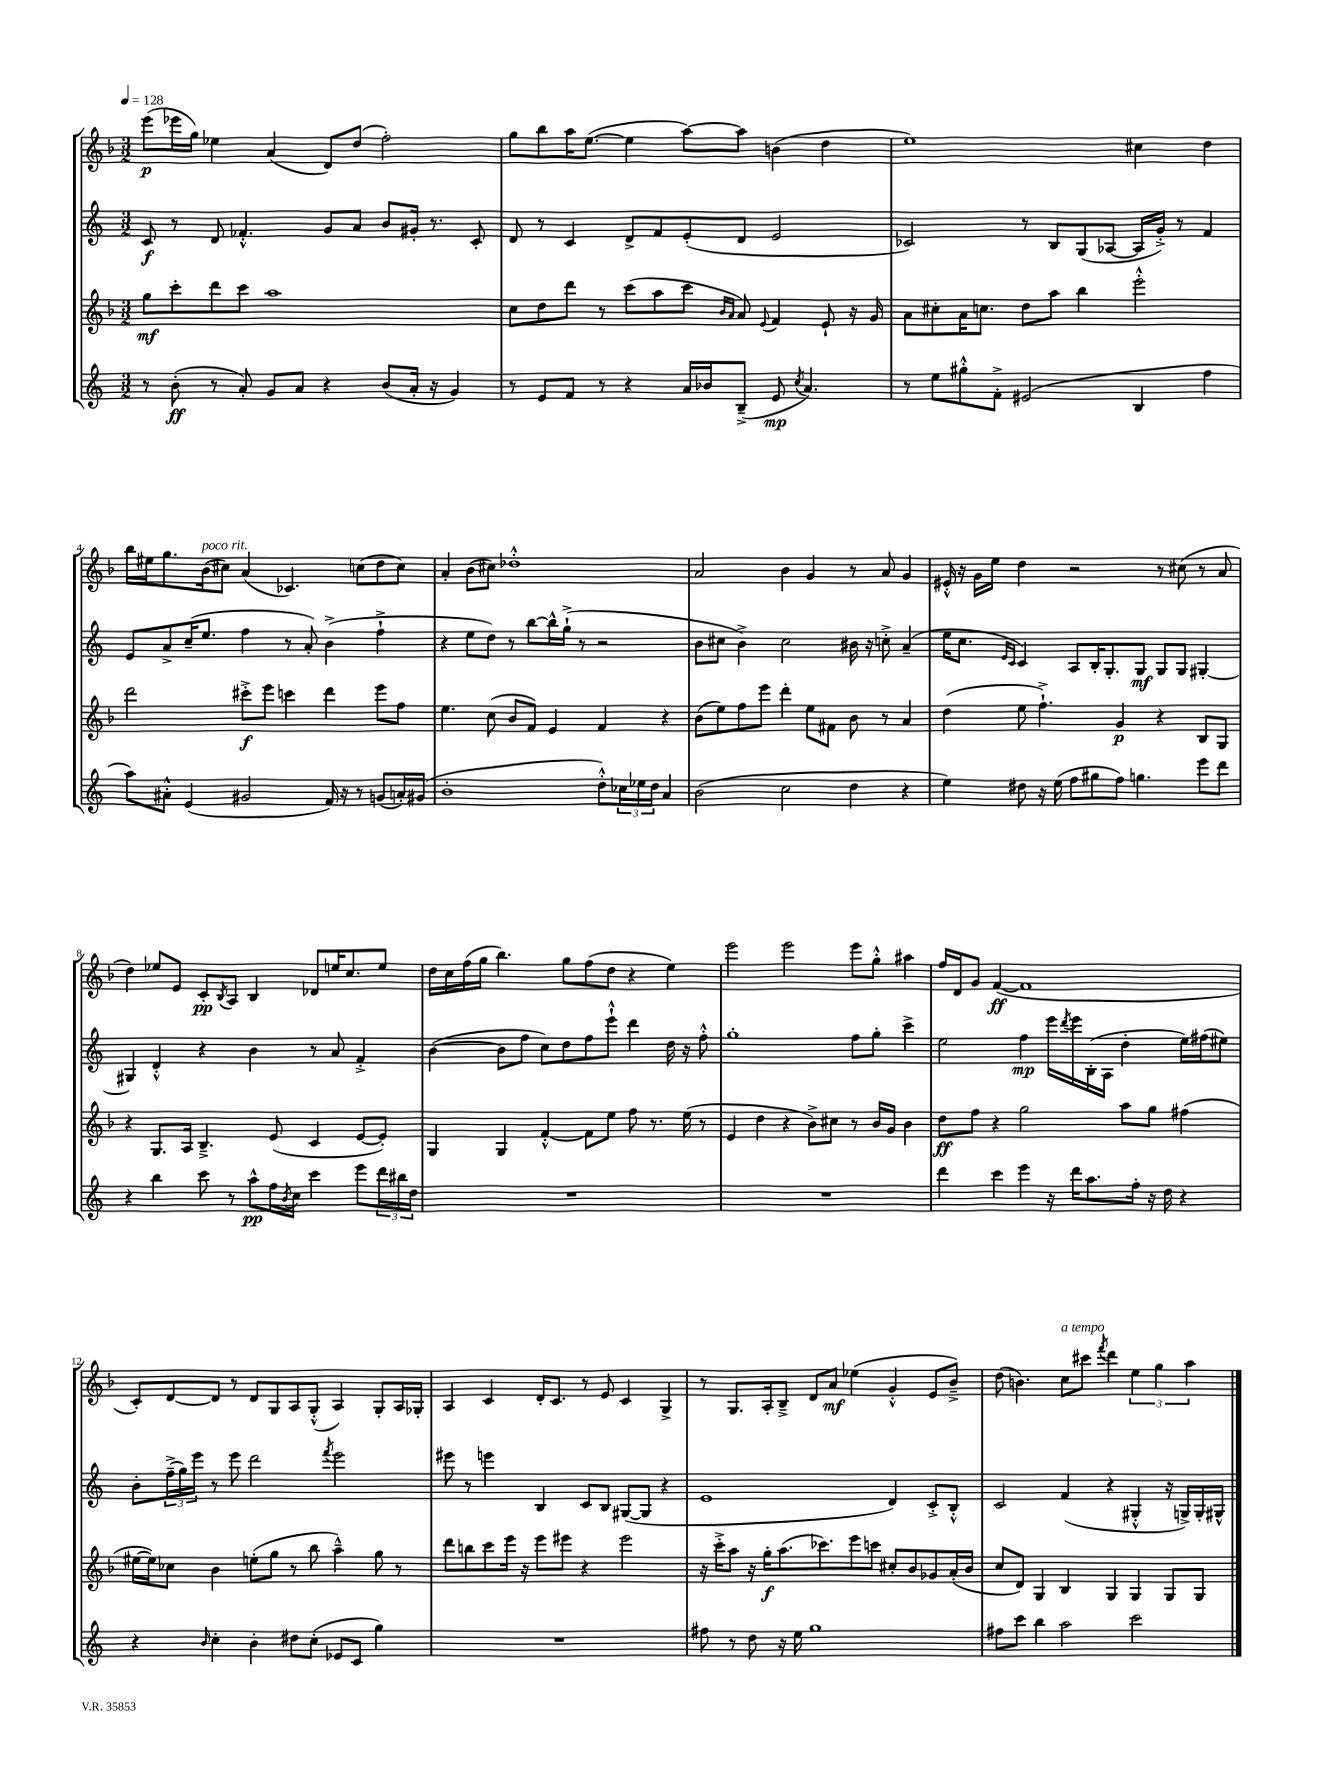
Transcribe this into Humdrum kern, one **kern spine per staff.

**kern	**dynam	**kern	**dynam	**kern	**dynam	**kern	**dynam
*part4	*part4	*part3	*part3	*part2	*part2	*part1	*part1
*staff4	*staff4	*staff3	*staff3	*staff2	*staff2	*staff1	*staff1
*clefG2	*	*clefG2	*	*clefG2	*	*clefG2	*
*k[]	*	*k[b-]	*	*k[]	*	*k[b-]	*
*M3/2	*	*M3/2	*	*M3/2	*	*M3/2	*
*MM128	*	*MM128	*	*MM128	*	*MM128	*
=1	=1	=1	=1	=1	=1	=1	=1
8r	.	8gg\L	mf	8c/	f	(8eee\L	p
(8b'\	ff	8ccc'\	.	8r	.	16eee-X\L	.
.	.	.	.	.	.	16gg\JJ)	.
8r	.	8ddd\	.	8d/	.	4ee-X\	.
8a'/)	.	8ccc\J	.	4.f-X'^^/	.	.	.
8g/L	.	1aa	.	.	.	(4a/	.
8a/J	.	.	.	.	.	.	.
4r	.	.	.	8g/L	.	8d/L)	.
.	.	.	.	8a/J	.	(8dd/J	.
(8b/L	.	.	.	8b/L	.	2ff'\)	.
16a'/Jk	.	.	.	16g#X'/Jk	.	.	.
16r	.	.	.	8.r	.	.	.
4g/)	.	.	.	.	.	.	.
.	.	.	.	8c'/	.	.	.
=2	=2	=2	=2	=2	=2	=2	=2
8r	.	8cc\L	.	8d/	.	8gg\L	.
8e/L	.	8dd\	.	8r	.	8bb-\	.
8f/J	.	8ddd\J	.	4c/	.	16aa\K	.
.	.	.	.	.	.	([8.ee\J	.
8r	.	8r	.	.	.	.	.
4r	.	(8ccc\L	.	8d^/L	.	4ee\]	.
.	.	8aa\	.	8f/	.	.	.
16a/LL	.	8ccc\J	.	(8e'/	.	[8aa\L)	.
16b-X/J	.	.	.	.	.	.	.
.	.	16qqb-/LL	.	.	.	.	.
.	.	16qqa/JJ	.	.	.	.	.
(8B~^/J	.	8a/)	.	8d/J	.	8aa\J]	.
.	.	8qqe/	.	.	.	.	.
8e/	mp	4f/	.	2e/	.	(4bn\	.
8qcc/	.	.	.	.	.	.	.
4.a/)	.	.	.	.	.	.	.
.	.	8e`/	.	.	.	4dd\	.
.	.	16r	.	.	.	.	.
.	.	16g/	.	.	.	.	.
=3	=3	=3	=3	=3	=3	=3	=3
8r	.	8a\L	.	2c-X/)	.	1ee)	.
8ee\L	.	8cc#X'\	.	.	.	.	.
8gg#X'^^\	.	16a\K	.	.	.	.	.
.	.	8.ccn\J	.	.	.	.	.
8f'^\J	.	.	.	.	.	.	.
(2e#X/	.	8dd\L	.	8r	.	.	.
.	.	8aa\J	.	8B/L	.	.	.
.	.	4bb-\	.	(8G/	.	.	.
.	.	.	.	[8A-X/J	.	.	.
4B/	.	2eee'^^\	.	16A-/LL]	.	4cc#X\	.
.	.	.	.	16g'^/JJ)	.	.	.
.	.	.	.	8r	.	.	.
4ff\	.	.	.	4f/	.	4dd\	.
!!LO:LB:g=z
=4	=4	=4	=4	=4	=4	=4	=4
8aa\L)	.	2ddd\	.	8e/L	.	16bb-\LL	.
.	.	.	.	.	.	16ee#X\J	.
8a#X'^^\J	.	.	.	8a^/	.	8.gg\	.
(4e/	.	.	.	(16cc~/K	.	.	.
!	!	!	!	!	!	!LO:TX:a:i:t=poco rit.	!
.	.	.	.	8.ee/J	.	(16b-\k	.
.	.	.	.	.	.	8cc#X\J)	.
2g#X/	.	8ccc#X'^\L	f	4ff\	.	(4a/	.
.	.	8eee\J	.	.	.	.	.
.	.	4cccn\	.	8r	.	4.c-X/)	.
.	.	.	.	8a'/)	.	.	.
16f/)	.	4ddd\	.	(4b^\	.	.	.
16r	.	.	.	.	.	.	.
8r	.	.	.	.	.	(8ccn\L	.
(8gn/L	.	8eee\L	.	4ff`^\	.	8dd\	.
16an'/L)	.	8ff\J	.	.	.	8cc\J)	.
(16g#X/JJ	.	.	.	.	.	.	.
=5	=5	=5	=5	=5	=5	=5	=5
1b'	.	4.ee\	.	4r	.	4a'/	.
.	.	.	.	8ee\L	.	(8b-\L	.
.	.	(8cc\	.	8dd\J)	.	8cc#X\J)	.
.	.	8b-/L	.	8r	.	1dd-X'^^	.
.	.	8f/J)	.	[8bb\L	.	.	.
.	.	4e/	.	16bb^^\L]	.	.	.
.	.	.	.	(16gg`^\JJ	.	.	.
.	.	.	.	8r	.	.	.
8dd'^^\L)	.	4f/	.	2r	.	.	.
24cc-X\L	.	.	.	.	.	.	.
24ee-X\	.	.	.	.	.	.	.
24dd\JJ	.	.	.	.	.	.	.
4a/	.	4r	.	.	.	.	.
=6	=6	=6	=6	=6	=6	=6	=6
(2b\	.	(8b-\L	.	8b\L	.	2a/	.
.	.	8ee\)	.	8cc#X\J	.	.	.
.	.	8ff\	.	4b^\)	.	.	.
.	.	8eee\J	.	.	.	.	.
2cc\	.	4ddd'\	.	2cc#\	.	4b-\	.
.	.	8ee\L	.	.	.	4g/	.
.	.	8f#X\J	.	.	.	.	.
4dd\	.	8b-\	.	16b#X\	.	8r	.
.	.	.	.	16r	.	.	.
.	.	8r	.	8ccn'^\	.	8a/	.
4r	.	4a/	.	(4a~/	.	4g/	.
=7	=7	=7	=7	=7	=7	=7	=7
4ee\)	.	(4dd\	.	16ee\KL	.	16e#X'^^/	.
.	.	.	.	8.cc\J	.	16r	.
.	.	.	.	.	.	16g\LL	.
.	.	.	.	.	.	16ee\JJ	.
.	.	.	.	16qqe/LL	.	.	.
.	.	.	.	16qqc/JJ	.	.	.
8dd#X\	.	8ee\	.	4c/)	.	4dd\	.
16r	.	4.ff`^\)	.	.	.	.	.
(16ee\	.	.	.	.	.	.	.
8ff\L	.	.	.	8A/L	.	2r	.
8gg#X\	.	.	.	16B'/K	.	.	.
.	.	.	.	8.G'/	.	.	.
8ff\J)	.	4g/	p	.	.	.	.
4.ggn\	.	.	.	8G/J	mf	.	.
.	.	4r	.	8G/L	.	8r	.
.	.	.	.	8G/J	.	(8cc#X\	.
8eee\L	.	8B-/L	.	[4G#X'/	.	8r	.
8ddd\J	.	8G/J	.	.	.	8a/	.
!!LO:LB:g=z
=8	=8	=8	=8	=8	=8	=8	=8
4r	.	4r	.	4G#X/]	.	4dd\)	.
4bb\	.	8.G/L	.	4d'^^/	.	8ee-X/L	.
.	.	.	.	.	.	8e/J	.
.	.	16A/Jk	.	.	.	.	.
8ccc\	.	4.B-~^/	.	4r	.	8c'/L	pp
.	.	.	.	.	.	8qB-/	.
8r	.	.	.	.	.	8A/J	.
8aa^^\L	pp	.	.	4b\	.	4B-/	.
16ff\L	.	(8e/	.	.	.	.	.
8qb/	.	.	.	.	.	.	.
16cc\JJ	.	.	.	.	.	.	.
4ccc\	.	4c/	.	8r	.	8d-X/L	.
.	.	.	.	8a/	.	16een/K	.
.	.	.	.	.	.	8.cc/	.
8eee\L	.	[8e/L	.	4f'^/	.	.	.
24ddd\L	.	8e'/J])	.	.	.	8ee/J	.
24bb#X\	.	.	.	.	.	.	.
24dd\JJ	.	.	.	.	.	.	.
=9	=9	=9	=9	=9	=9	=9	=9
1.r	.	4G/	.	([4b\	.	16dd\LL	.
.	.	.	.	.	.	16cc\	.
.	.	.	.	.	.	(16ff\	.
.	.	.	.	.	.	16gg\JJ	.
.	.	4G/	.	8b\L]	.	4.bb-\)	.
.	.	.	.	8ff\J	.	.	.
.	.	[4f'^^/	.	8cc\L)	.	.	.
.	.	.	.	8dd\	.	8gg\L	.
.	.	8f\L]	.	8ff\	.	(8ff\	.
.	.	8ee\J	.	8eee`^^\J	.	8dd\J	.
.	.	8ff\	.	4ddd\	.	4r	.
.	.	8.r	.	.	.	.	.
.	.	.	.	16dd\	.	4ee\)	.
.	.	(16ee\	.	16r	.	.	.
.	.	8r	.	8ff'^^\	.	.	.
=10	=10	=10	=10	=10	=10	=10	=10
1.r	.	4e/	.	1gg'	.	2eee\	.
.	.	4dd\	.	.	.	.	.
.	.	4r	.	.	.	2eee\	.
.	.	8b-^\L)	.	.	.	.	.
.	.	8cc#X\J	.	.	.	.	.
.	.	8r	.	8ff\L	.	8eee\L	.
.	.	16b-/LL	.	8gg'\J	.	8gg'^^\J	.
.	.	16g/JJ	.	.	.	.	.
.	.	4b-\	.	4ccc^\	.	4aa#X\	.
=11	=11	=11	=11	=11	=11	=11	=11
4ddd\	.	8dd\L	ff	2ee\	.	16ff/LL	.
.	.	.	.	.	.	16d/J	.
.	.	8ff\J	.	.	.	8g/J	.
4ccc\	.	4r	.	.	.	([4f/	ff
4eee\	.	2gg\	.	4ff\	mp	1f]	.
16r	.	.	.	16eee\LL	.	.	.
.	.	.	.	8qddd/	.	.	.
16ddd\KL	.	.	.	16eee\	.	.	.
8.aa\	.	.	.	(16B'\	.	.	.
.	.	.	.	16A\JJ	.	.	.
.	.	8aa\L	.	4dd'\	.	.	.
16ff'\Jk	.	.	.	.	.	.	.
16r	.	8gg\J	.	.	.	.	.
16dd\	.	.	.	.	.	.	.
4r	.	(4ff#X\	.	16ee\LL)	.	.	.
.	.	.	.	(16ff#X\J	.	.	.
.	.	.	.	8ee#X\J)	.	.	.
!!LO:LB:g=z
=12	=12	=12	=12	=12	=12	=12	=12
4r	.	[16ee#X\LL	.	8b'\L	.	8c'/L)	.
.	.	16ee#\J])	.	.	.	.	.
.	.	8cc-X\J	.	(24ff~^\L	.	[8d/	.
.	.	.	.	24gg\)	.	.	.
.	.	.	.	24eee\JJ	.	.	.
16qqb/	.	.	.	.	.	.	.
4cc'\	.	4b-\	.	8r	.	8d/J]	.
.	.	.	.	8eee\	.	8r	.
4b'\	.	(8een'\L	.	2ddd\	.	8d/L	.
.	.	8gg\J	.	.	.	8G/	.
8dd#X\L	.	8r	.	.	.	8A/	.
(8cc'\J	.	8bb-\	.	.	.	(8G'^^/J	.
.	.	.	.	8qfff/	.	.	.
8e-X/L	.	4aa~^^\)	.	2eee\	.	4A/)	.
8c/J	.	.	.	.	.	.	.
4gg\)	.	8gg\	.	.	.	8G'/L	.
.	.	8r	.	.	.	16A/L	.
.	.	.	.	.	.	16G-X'/JJ	.
=13	=13	=13	=13	=13	=13	=13	=13
1.r	.	8ddd\L	.	8eee#X\	.	4A/	.
.	.	8bbn\	.	8r	.	.	.
.	.	8ccc\	.	4eeen\	.	4c/	.
.	.	16eee\Jk	.	.	.	.	.
.	.	16r	.	.	.	.	.
.	.	8eee\L	.	4B/	.	16d'/KL	.
.	.	.	.	.	.	8.c/J	.
.	.	8eee#X\J	.	.	.	.	.
.	.	4r	.	8c/L	.	8r	.
.	.	.	.	8B/J	.	8e/	.
.	.	2eee#\	.	([8G#X/L	.	4c/	.
.	.	.	.	8G#/J]	.	.	.
.	.	.	.	4r	.	4G^/	.
=14	=14	=14	=14	=14	=14	=14	=14
8ff#X\	.	16r	.	1e	.	8r	.
.	.	16ccc'^\KL	.	.	.	.	.
8r	.	8aa\J	.	.	.	8.G/L	.
8dd\	.	16r	.	.	.	.	.
.	.	16gg'\KL	f	.	.	16A'/k	.
16r	.	(8.aa\	.	.	.	8B-~^/J	.
16ee\	.	.	.	.	.	.	.
1gg	.	.	.	.	.	8d/L	.
.	.	8.ccc-X\)	.	.	.	.	.
.	.	.	.	.	.	8a/J	mf
.	.	8eee\	.	.	.	(4ee-X\	.
.	.	8cccn\J	.	.	.	.	.
.	.	8cc#X'/L	.	4d/)	.	4g'^^/	.
.	.	8b-/	.	.	.	.	.
.	.	8g-X/	.	8c'^/L	.	8e/L	.
.	.	(16a'/L	.	8B'^^/J	.	8b-~^/J)	.
.	.	16b-/JJ	.	.	.	.	.
=15	=15	=15	=15	=15	=15	=15	=15
8ff#X\L	.	8cc/L	.	2c/	.	(8dd\	.
8ccc\J	.	8d/J)	.	.	.	4.bn\)	.
4bb\	.	4G/	.	.	.	.	.
!	!	!	!	!	!	!LO:TX:a:i:t=a tempo	!
2aa\	.	4B-/	.	(4f/	.	8cc\L	.
.	.	.	.	.	.	8ccc#X\J	.
.	.	.	.	.	.	8qfff/	.
.	.	4G/	.	4r	.	4ddd\	.
2ccc\	.	4G/	.	4G#X'^^/	.	6ee\	.
.	.	.	.	.	.	6gg\	.
.	.	8G/L	.	16r	.	.	.
.	.	.	.	16Gn^/LL)	.	.	.
.	.	.	.	.	.	6aa\	.
.	.	8G/J	.	16G'/	.	.	.
.	.	.	.	16G#X^^/JJ	.	.	.
==	==	==	==	==	==	==	==
*-	*-	*-	*-	*-	*-	*-	*-
